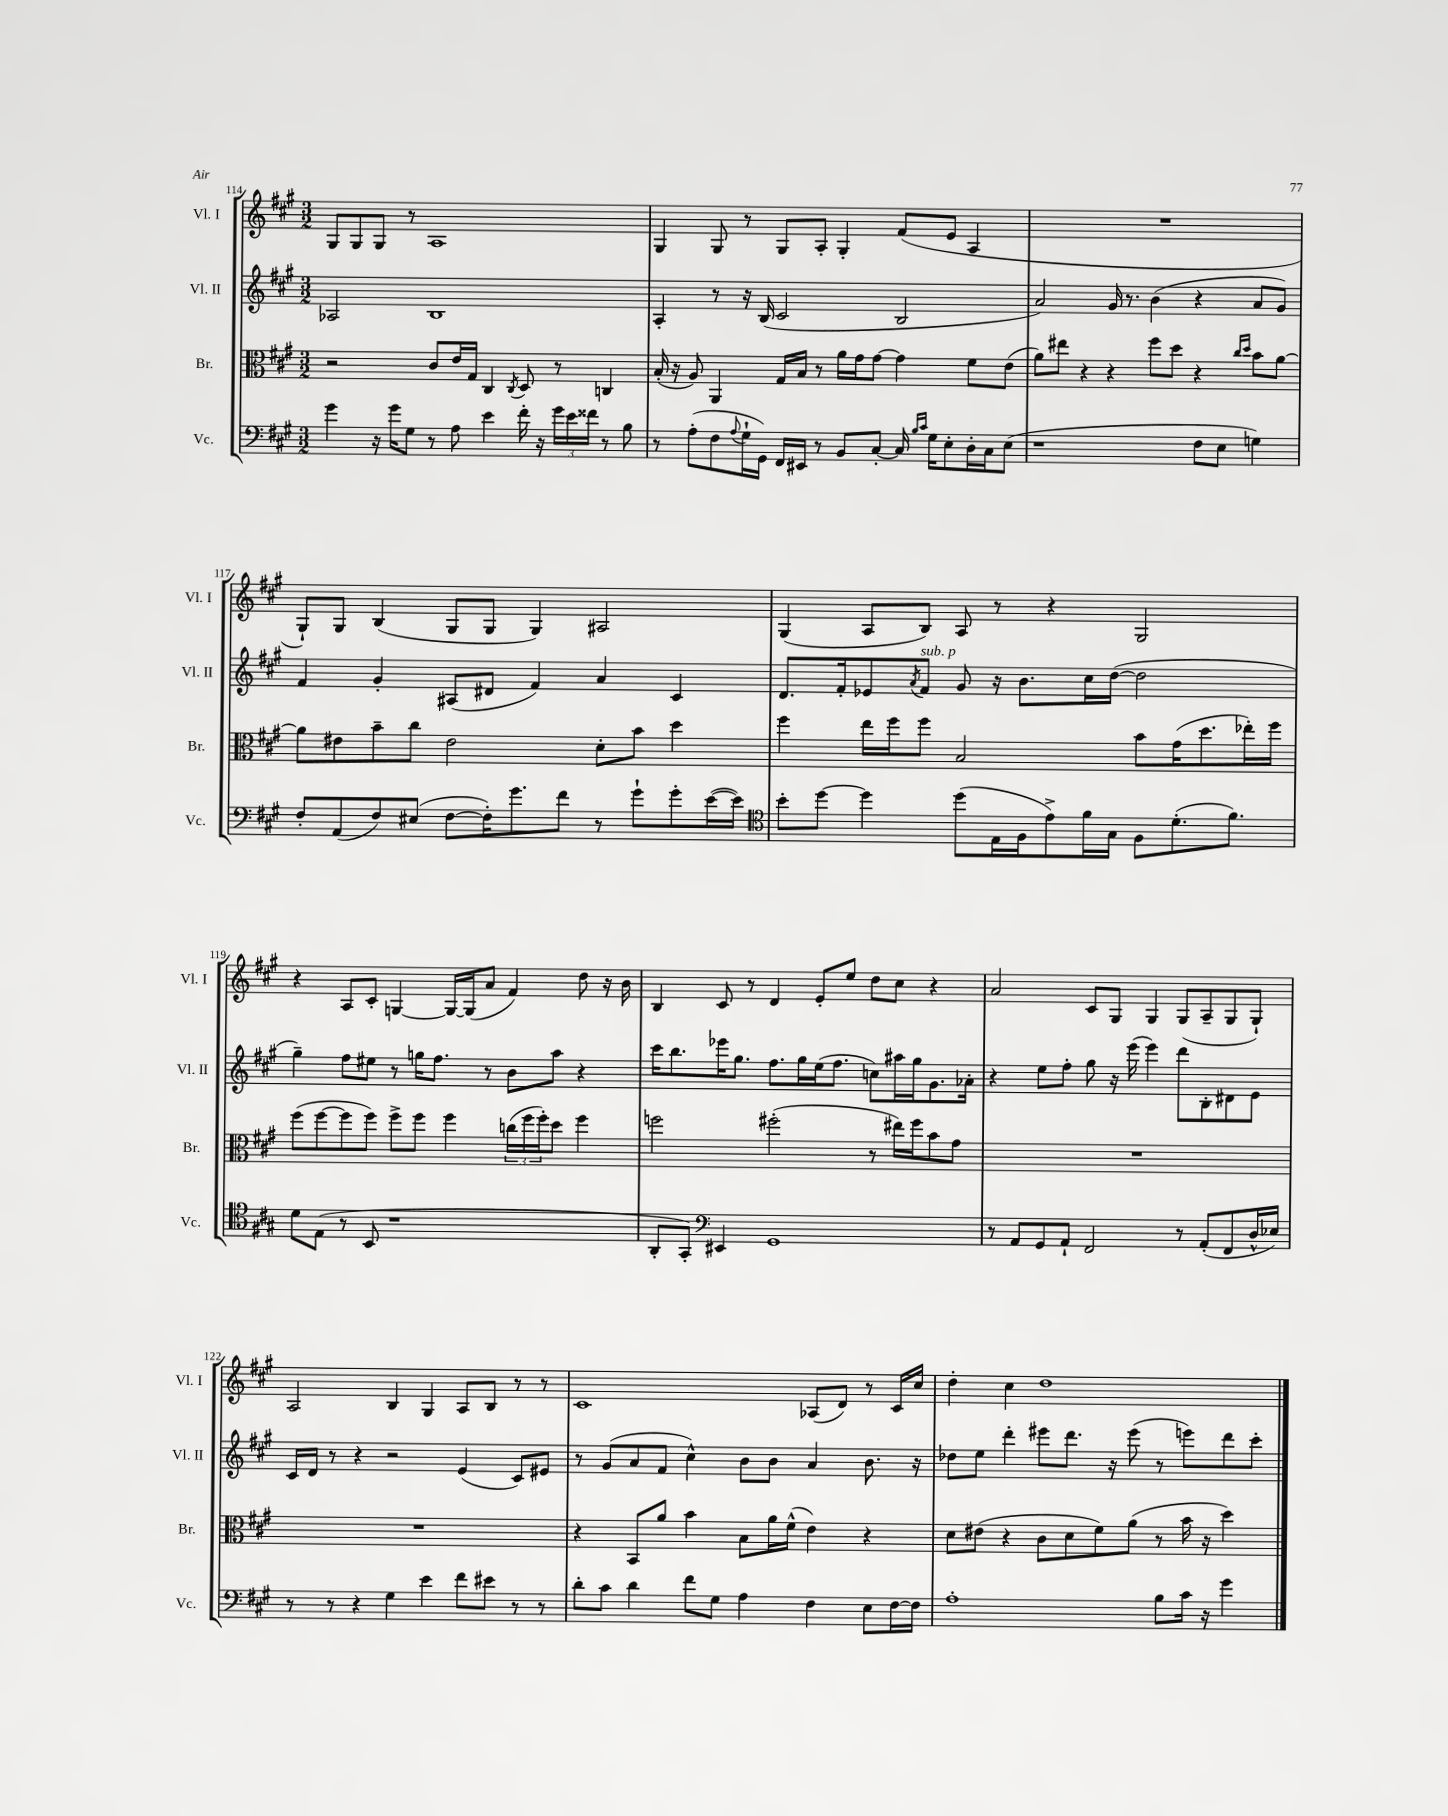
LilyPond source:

<<
\new StaffGroup <<
\new Staff = "s0" \with { instrumentName = "Vl. I" shortInstrumentName = "Vl. I" } {
    \clef treble \key a \major \numericTimeSignature \time 3/2
    gis8 gis8 gis8 r8 a1 |
    gis4 gis8 r8 gis8 a8-. gis4-. fis'8( e'8 a4 |
    R1. |
    gis8-!) gis8 b4( gis8 gis8 gis4) ais2 |
    gis4( a8 b8) a8 r8 r4 gis2 |
    r4 a8 cis'8-. g4~ g16~ g16( a'8 fis'4) d''8 r16 b'16 |
    b4 cis'8 r8 d'4 e'8-. e''8 d''8 cis''8 r4 |
    a'2 cis'8 gis8 gis4 gis8( a8-- gis8 gis8-!) |
    a2 b4 gis4 a8 b8 r8 r8 |
    cis'1 aes8( d'8) r8 cis'16 cis''16 |
    d''4-. cis''4 d''1 \bar "|." |
}
\new Staff = "s1" \with { instrumentName = "Vl. II" shortInstrumentName = "Vl. II" } {
    \clef treble \key a \major \numericTimeSignature \time 3/2
    aes2 b1 |
    a4-. r8 r16 b16( cis'2 b2 |
    a'2) gis'16 r8. b'4( r4 a'8 gis'8) |
    fis'4 gis'4-. ais8( dis'8 fis'4) a'4 cis'4 |
    d'8. fis'16-. ees'8 \acciaccatura { a'8 } fis'8^\markup { \italic "sub. p" } gis'8 r16 b'8. cis''16 d''16~( d''2 |
    gis''4--) fis''8 eis''8 r8 g''16 fis''8. r8 b'8 a''8 r4 |
    cis'''16 b''8. ees'''16 gis''8. fis''8. gis''16 e''16( fis''8. c''8) ais''16 gis''16 gis'8. aes'16-. |
    r4 e''8 fis''8-. gis''8 r16 e'''16( e'''4) d'''8 b8-. dis'8 e'8 |
    cis'16 d'16 r8 r4 r2 e'4( cis'8) eis'8 |
    r8 gis'8( a'8 fis'8 cis''4-^) b'8 b'8 a'4 b'8. r16 |
    des''8 e''8 d'''4-. eis'''8 d'''8. r16 eis'''8( r8 e'''8) d'''8 cis'''8-. \bar "|." |
}
\new Staff = "s2" \with { instrumentName = "Br." shortInstrumentName = "Br." } {
    \clef alto \key a \major \numericTimeSignature \time 3/2
    r2 cis'8 e'16 gis16 cis4 \acciaccatura { cis8 } d8 r8 c4 |
    b16-.( r16 a8) a,4 gis16 b16 r8 a'16 gis'16 gis'8~ gis'4 fis'8 e'8( |
    a'8) eis''8 r4 r4 fis''8 d''8 r4 \grace { cis''16 d''16 } b'8 a'8~ |
    a'8 eis'8 b'8-- cis''8 eis'2 d'8-. b'8 d''4 |
    fis''4 e''16 fis''16 fis''8 b2 b'8 gis'16( d''8. ees''16-.) fis''16 |
    fis''8( fis''8~ fis''8 fis''8) fis''8-> fis''8 fis''4 \tuplet 3/2 { c''16( fis''16 fis''16-.) } d''8 fis''4 |
    f''2 fis''2-.( r8 eis''16) fis''16 b'8 gis'8 |
    R1. |
    R1. |
    r4 b,8 a'8 b'4 b8 a'16 fis'16-^( e'4) r4 |
    d'8 eis'8( r4 cis'8 d'8 fis'8) a'8( r8 b'16 r16 d''4) \bar "|." |
}
\new Staff = "s3" \with { instrumentName = "Vc." shortInstrumentName = "Vc." } {
    \clef bass \key a \major \numericTimeSignature \time 3/2
    gis'4 r16 gis'16 gis8 r8 a8 e'4 fis'16-. r16 \tuplet 3/2 { gis'16 e'16 fisis'16 } r8 b8 |
    r8 a8-.( fis8 \appoggiatura { a8 } gis16-! gis,16) fis,16 eis,16 r8 b,8 cis8~-. cis16 \grace { b16 cis'16 } gis16 e8-. d16-. cis16 e8( |
    r1 fis8 e8 g4) |
    fis8-. a,8( fis8) eis8( fis8~ fis16-.) gis'8. fis'8 r8 gis'8-! gis'8-. e'16~( e'16) |
    \clef tenor b'8-. d''8~ d''4 d''8( e16 fis16 e'8->) fis'16 gis16 fis8 d'8.-.( fis'8.) |
    d'8 e8( r8 b,8 r1 |
    a,8-. gis,8-.) \clef bass eis,4 gis,1 |
    r8 a,8 gis,8 a,8-! fis,2 r8 a,8-.( fis,8 d16-^ ees16) |
    r8 r8 r4 gis4 e'4 fis'8 eis'8 r8 r8 |
    d'8-. cis'8 d'4 fis'8 gis8 a4 fis4 e8 fis16~ fis16 |
    a1-. b8 cis'16 r16 gis'4 \bar "|." |
}
>>
>>
\layout { \context { \Score currentBarNumber = #114 } }
